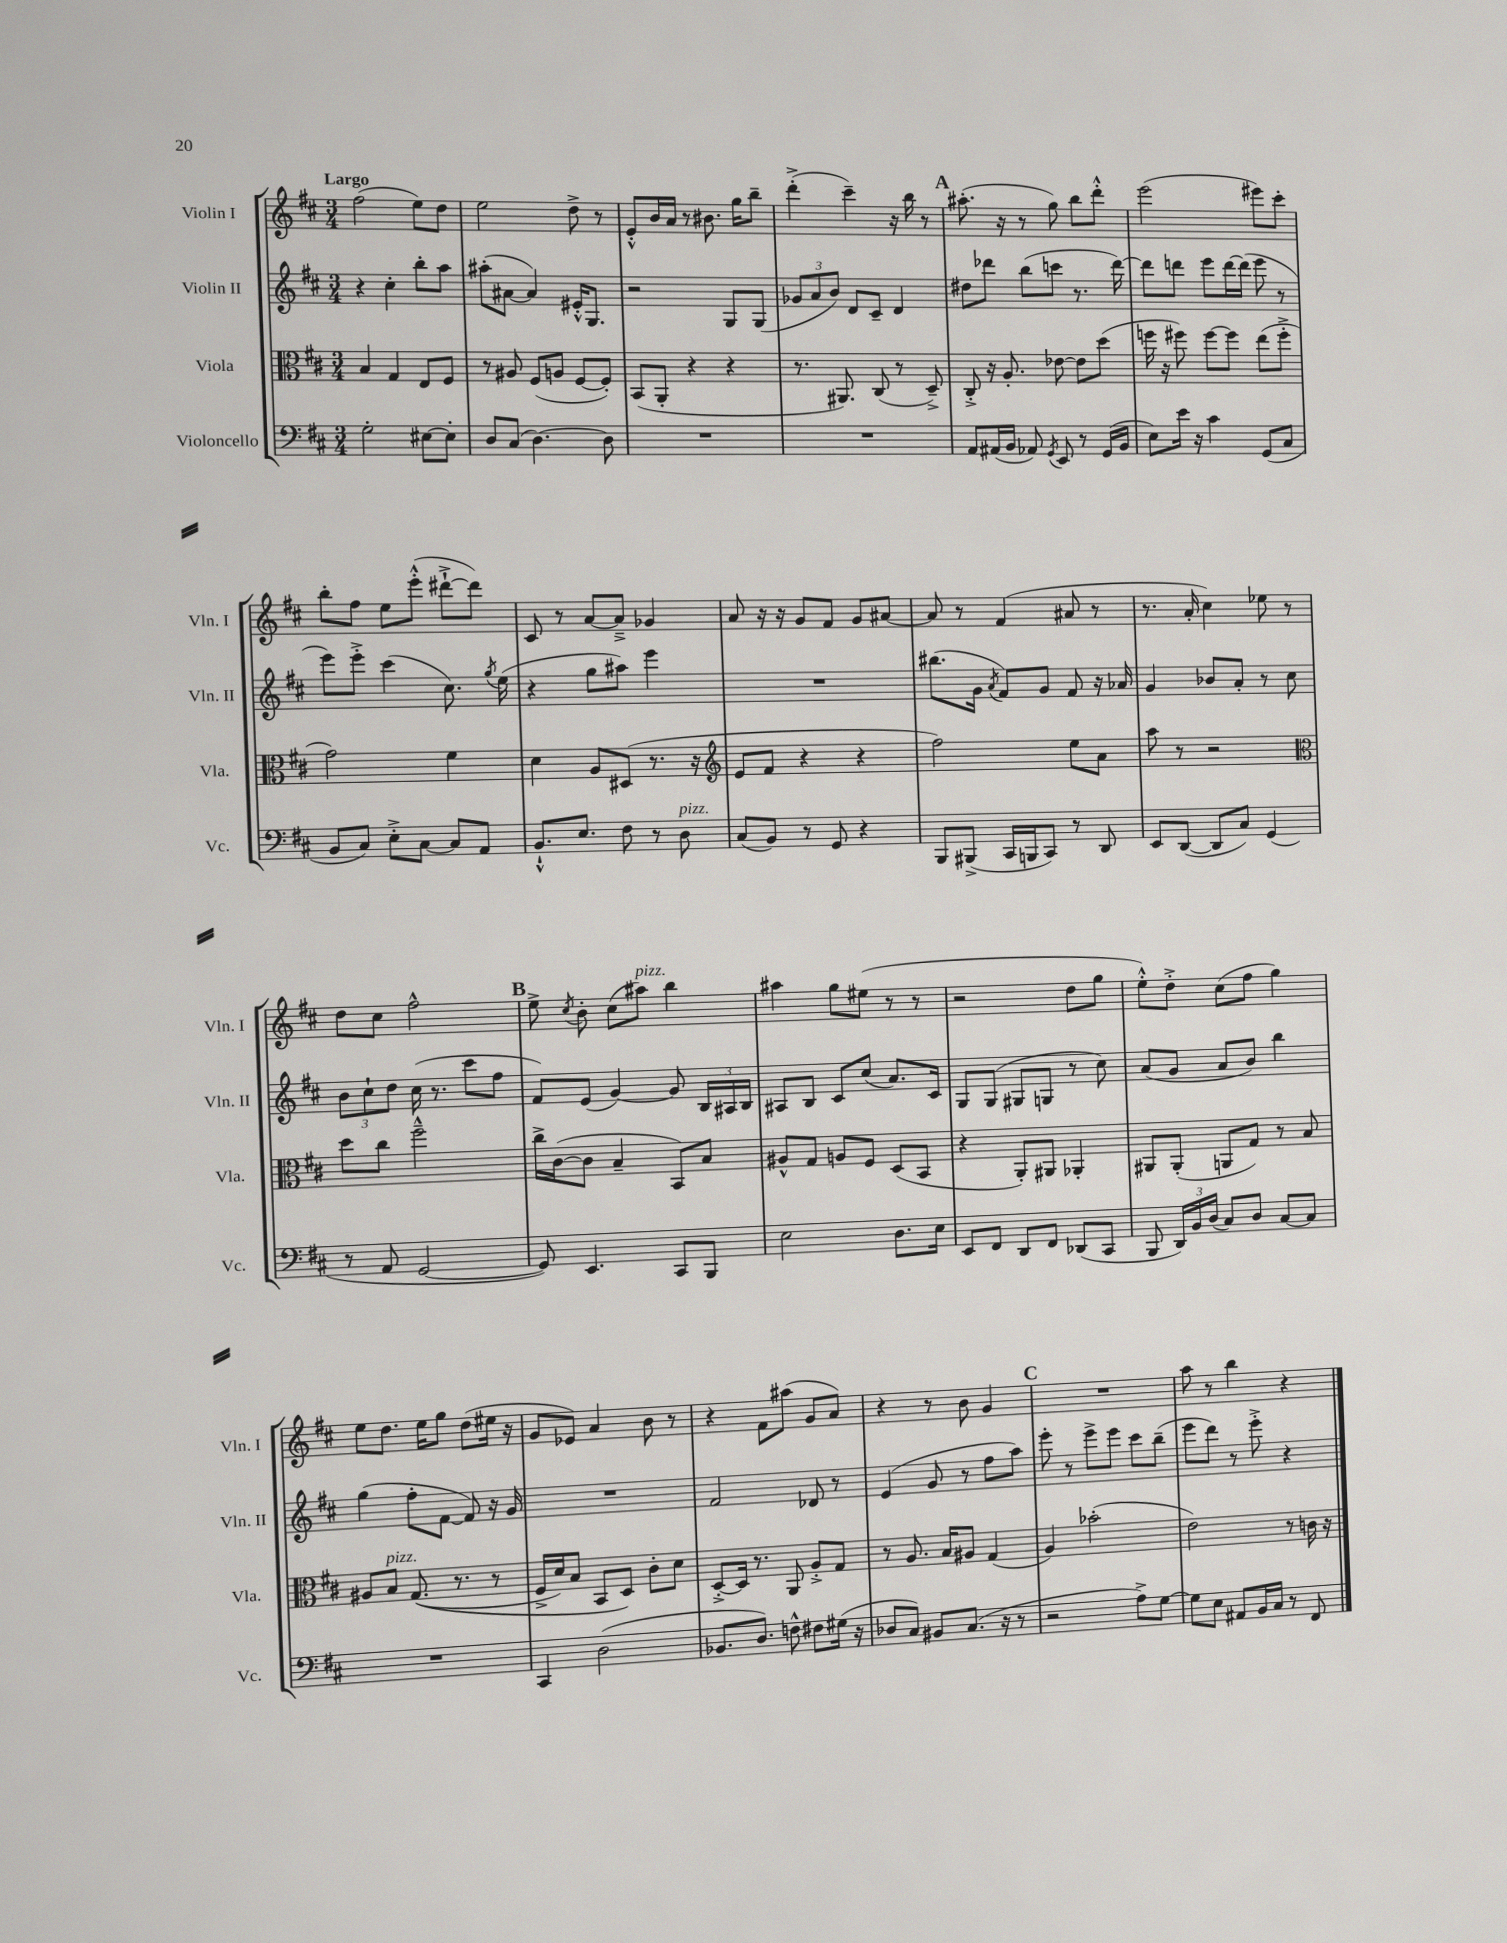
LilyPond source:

<<
\new StaffGroup <<
\new Staff = "s0" \with { instrumentName = "Violin I" shortInstrumentName = "Vln. I" } {
    \clef treble \key d \major \numericTimeSignature \time 3/4 \tempo "Largo"
    \autoBeamOff fis''2( e''8[) d''8] |
    e''2 d''8-> r8 |
    e'8[-.-^ b'16 a'16] r8 bis'8. g''16[ b''8]-- |
    d'''4-.->( cis'''4--) r16 b''16 r8 |
    \mark \markup { \bold "A" } ais''8.-.( r16 r8 g''8) b''8[ d'''8]-.-^ |
    e'''2( eis'''8[) cis'''8]-. |
    b''8[-. fis''8] e''8[ e'''8]-.-^( dis'''8[~-!-> dis'''8]) |
    cis'8 r8 a'8[~ a'8]---> ges'4 |
    a'8 r16 r16 g'8[ fis'8] g'8[ ais'8]~ |
    ais'8 r8 fis'4( ais'8 r8 |
    r8. a'16-. cis''4) ees''8 r8 |
    d''8[ cis''8] fis''2-^ |
    \mark \markup { \bold "B" } e''8-> \acciaccatura { cis''8 } b'8-. cis''8[( ais''8]^\markup { \italic "pizz." }) b''4 |
    ais''4 g''8[ eis''8]( r8 r8 |
    r2 d''8[ g''8] |
    e''8[-.-^) d''8]-.-> cis''8[( fis''8] g''4) |
    e''8[ d''8.] e''16[ g''8] d''8[( eis''16] r16 |
    g'8[ ees'8]) a'4 b'8 r8 |
    r4 fis'8[ ais''8]( g'8[ a'8]) |
    r4 r8 b'8 g'4 |
    \mark \markup { \bold "C" } R2. |
    a''8 r8 b''4 r4 \bar "|." |
}
\new Staff = "s1" \with { instrumentName = "Violin II" shortInstrumentName = "Vln. II" } {
    \clef treble \key d \major \numericTimeSignature \time 3/4
    \autoBeamOff r4 cis''4-. b''8[-. a''8] |
    ais''8[-.( ais'8]~ ais'4) eis'16[-.-^ g8.] |
    r2 g8[ g8]( |
    \tuplet 3/2 { ges'8[ a'8 b'8]) } d'8[ cis'8]-- d'4 |
    \mark \markup { \bold "A" } dis''8[ des'''8] b''8[( c'''8] r8. des'''16~) |
    des'''8[ d'''8] e'''8[ d'''16~ d'''16]( e'''8 r8 |
    e'''8[) e'''8]-.-> cis'''4( cis''8.) \acciaccatura { g''8 } e''16( |
    r4 g''8[ ais''8]) e'''4 |
    R2. |
    bis''8.[( g'16] \acciaccatura { a'8 } fis'8[) g'8] fis'8 r16 aes'16 |
    g'4 bes'8[ a'8]-. r8 cis''8 |
    \tuplet 3/2 { b'8[ cis''8-! d''8] } cis''16( r8. cis'''8[ fis''8] |
    \mark \markup { \bold "B" } fis'8[) e'8]( g'4~) g'8 \tuplet 3/2 { b16[ ais16 b16] } |
    ais8[ b8] cis'8[ cis''8]( a'8.[) cis'16] |
    g8[ g8]( gis8[ g8] r8 cis''8) |
    a'8[( g'8] a'8[ b'8]) b''4 |
    g''4( fis''8[-. fis'8]~ fis'8) r16 g'16 |
    R2. |
    fis'2 des'8 r8 |
    e'4( g'8 r8 fis''8[ a''8]) |
    \mark \markup { \bold "C" } e'''8-. r8 e'''8[-> e'''8] cis'''8[ b''8]--( |
    e'''8[ d'''8]) r8 e'''8-.-> r4 \bar "|." |
}
\new Staff = "s2" \with { instrumentName = "Viola" shortInstrumentName = "Vla." } {
    \clef alto \key d \major \numericTimeSignature \time 3/4
    \autoBeamOff b4 g4 e8[ fis8] |
    r8 ais8 fis8[( a8] fis8[~ fis8]-.) |
    b,8[( a,8]-. r4 r4 |
    r8. ais,8.) cis8( r8 d8--->) |
    \mark \markup { \bold "A" } cis8-.-> r16 a8.-. ees'8~ ees'8[ d''8]( |
    f''16 r16 fis''8) fis''8[~ fis''8] e''8[( fis''8]-.-> |
    g'2) fis'4 |
    d'4 a8[ dis8]( r8. r16 |
    \clef treble e'8[ fis'8] r4 r4 |
    fis''2) e''8[ a'8] |
    a''8 r8 r2 |
    \clef alto d''8[ cis''8] fis''2---^ |
    \mark \markup { \bold "B" } cis''16[-> cis'16~( cis'8] b4-- b,8[) b8] |
    ais8[-^ g8] a8[ fis8] d8[( b,8] |
    r4 a,8[-.) ais,8] aes,4-. |
    ais,8[ ais,8]-.( a,8[ g8]) r8 b8 |
    ais8[ b8]^\markup { \italic "pizz." } g8.(\( r8. r8 |
    fis16[-> d'16) b8] b,8[ d8]\) cis'8[-. d'8] |
    d8[~-.-> d16] r8. a,8 a8[-.-> g8] |
    r8 a8. b16[ ais8] g4( |
    \mark \markup { \bold "C" } a4) bes'2-.( |
    e'2) r8 c'16 r16 \bar "|." |
}
\new Staff = "s3" \with { instrumentName = "Violoncello" shortInstrumentName = "Vc." } {
    \clef bass \key d \major \numericTimeSignature \time 3/4
    \autoBeamOff g2-. eis8[~ eis8]-. |
    d8[ cis8]( d4.~) d8 |
    R2. |
    R2. |
    \mark \markup { \bold "A" } a,8[ ais,16( b,16] aes,8) \acciaccatura { g,8 } e,8 r8 g,16[( b,16] |
    e8[) e'16] r16 cis'4 g,8[( cis8] |
    b,8[ cis8]) e8[-.-> cis8]~ cis8[ a,8] |
    b,8.[-!-^ e8.] fis8 r8 d8^\markup { \italic "pizz." } |
    cis8[( b,8]) r8 g,8 r4 |
    b,,8[ bis,,8]->( cis,16[ b,,16 cis,8]) r8 d,8 |
    e,8[ d,8]~( d,8[ cis8]) g,4( |
    r8 a,8 g,2~ |
    \mark \markup { \bold "B" } g,8) e,4. cis,8[ b,,8] |
    e2 d8.[ e16] |
    e,8[ fis,8] d,8[ fis,8] des,8[( cis,8] |
    b,,8 \tuplet 3/2 { d,16[) b,16 d16]( } cis8[) d8] cis8[~ cis8] |
    R2. |
    cis,4 d2( |
    bes,8.[ d8.]) f8-^ fis8[ gis16]( r16 |
    des8[ cis8]) bis,8[ cis8.]( r16 r8 |
    \mark \markup { \bold "C" } r2 a8[->) g8]~ |
    g8[ e8] ais,8[ b,16 cis16] r8 fis,8 \bar "|." |
}
>>
>>
\layout { \context { \Score \remove "Bar_number_engraver" } }
